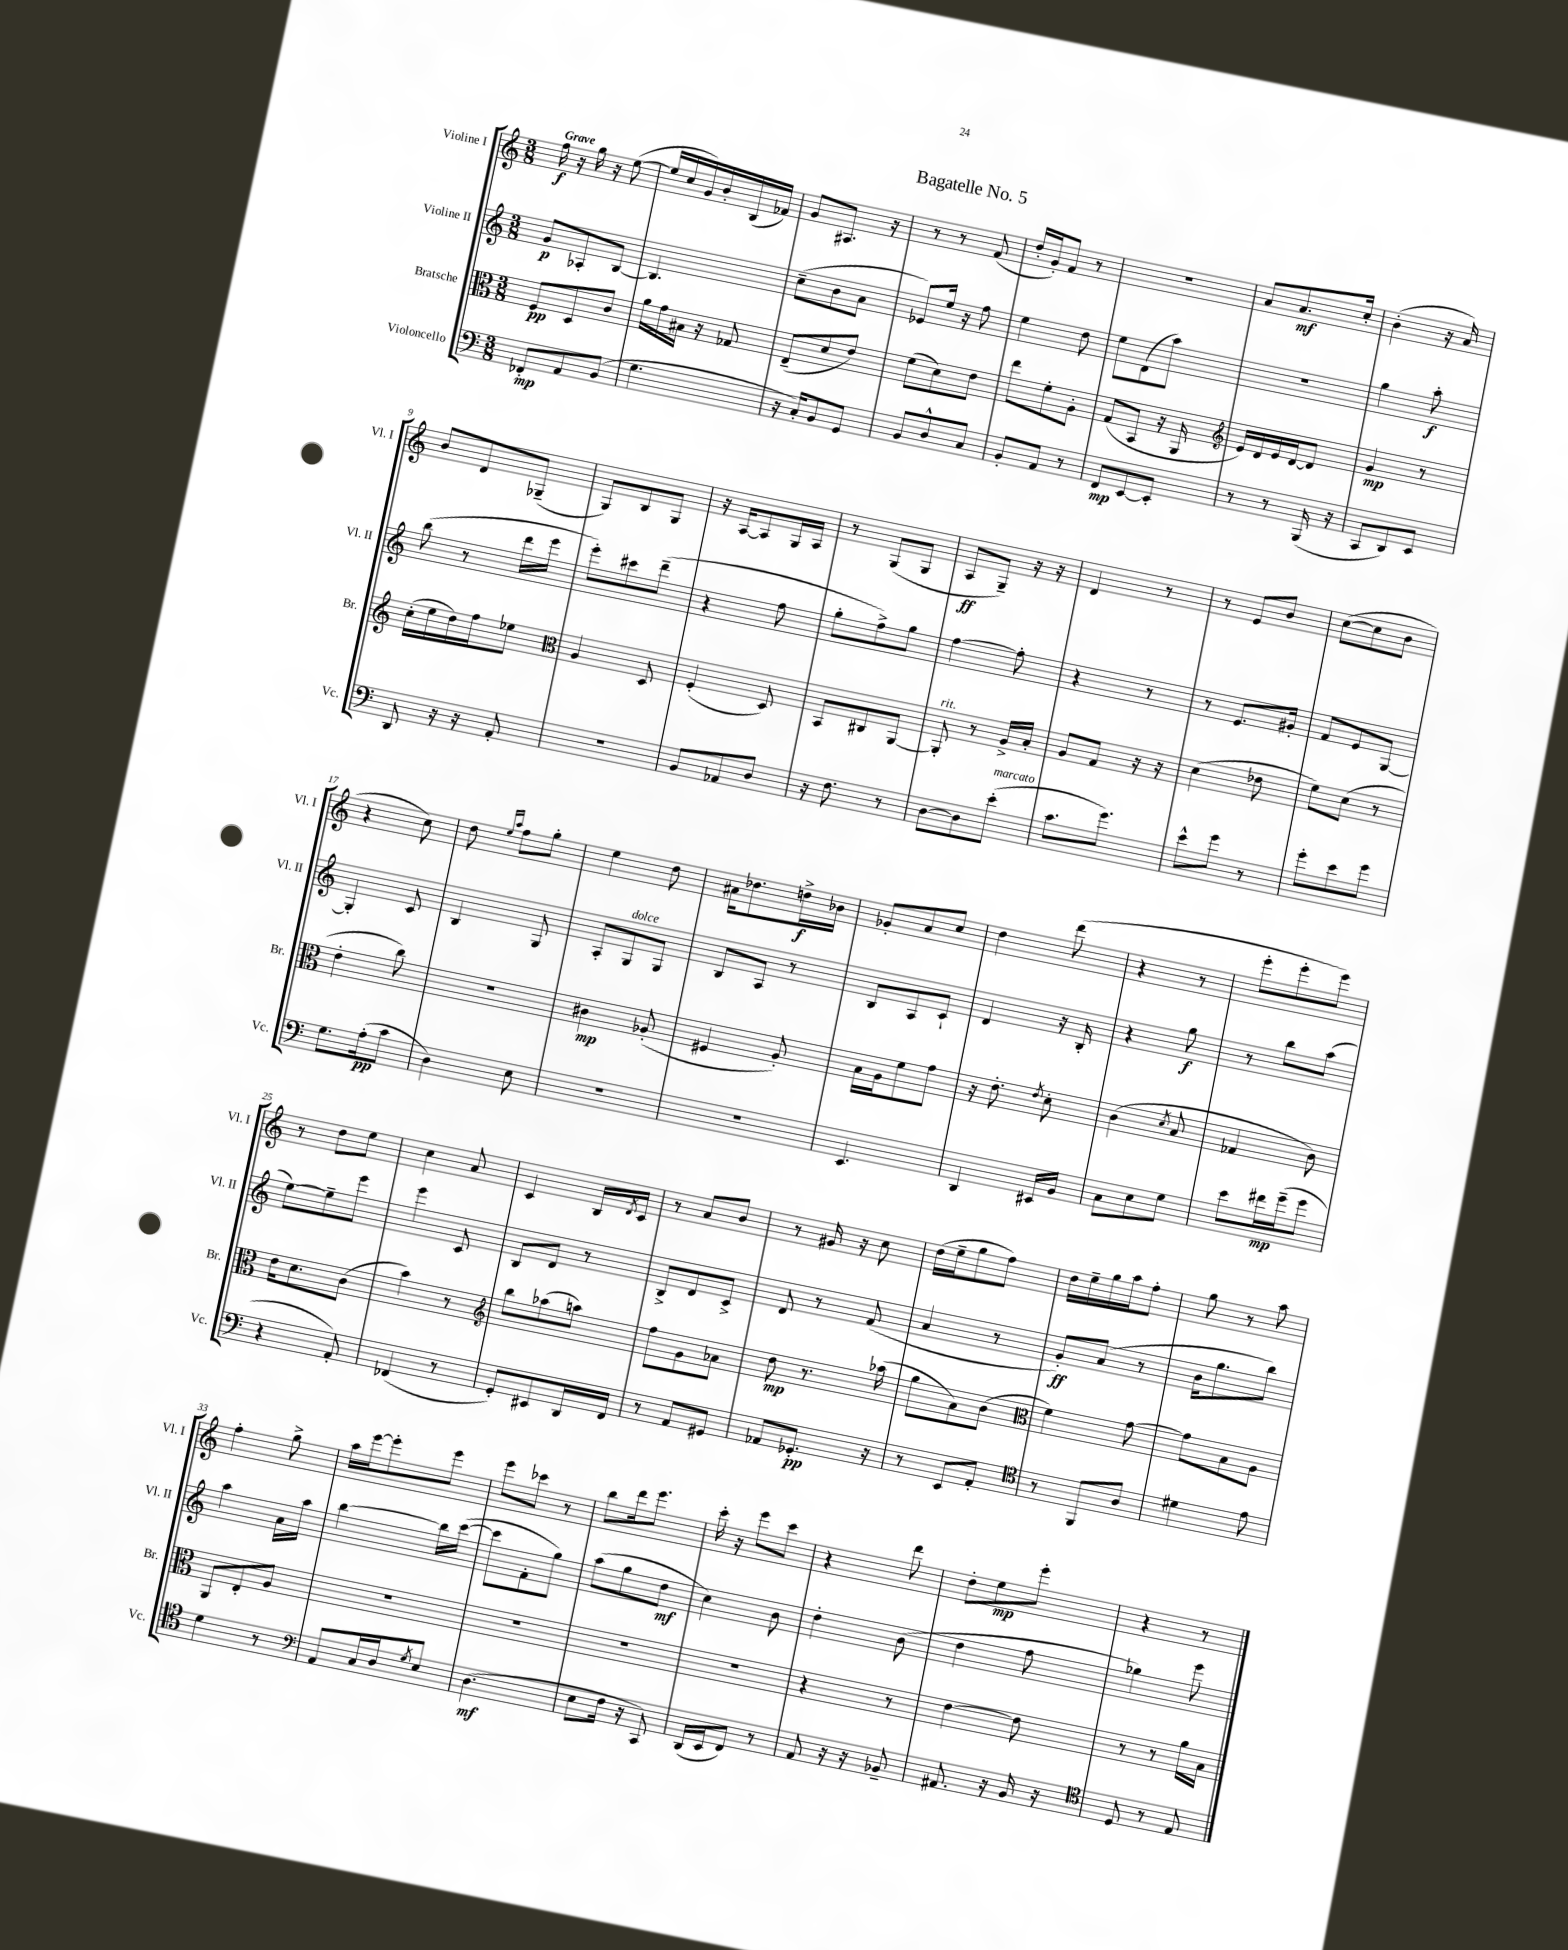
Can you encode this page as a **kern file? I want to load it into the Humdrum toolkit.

**kern	**kern	**kern	**kern
*staff4	*staff3	*staff2	*staff1
*clefF4	*clefC3	*clefG2	*clefG2
*k[]	*k[]	*k[]	*k[]
*M3/8	*M3/8	*M3/8	*M3/8
8FF-'/L	8F/L	8g/L	16ff\
.	.	.	16r
8AA/	8D/	8A-'/	16gg\
.	.	.	16r
(8BB/J	8c/J	[8B/J	([8ee\
=	=	=	=
4.G\	16a\LL	4.B/]	16ee/]LL
.	16g\	.	16cc/
.	16B#\JJ	.	16g/)
.	16r	.	16b'/
.	8G-/	.	(16B/
.	.	.	16f-/JJ)
=	=	=	=
16r	(8E~/L	(8cc~\L	8g/L
16C'/LK)	.	.	.
8BB/	8d/	8b\	8.A#/J
8GG/J	8e/J)	8a\J	.
.	.	.	16r
=	=	=	=
8BB/L	(8f\L	8e-/L)	8r
8D^^/	8d\)	16ee/Jk	8r
.	.	16r	.
8C/J	8e\J	8ff\	(8f/
=	=	=	=
8BB'/L	8ee\L	4ee\	16dd'/LL
.	.	.	16g'/J)
8AA/J	8f'\	.	8f/J
8r	8A'\J	8dd\	8r
=	=	=	=
8FF/L	(8G/L	8ee\L	4.r
[8EE/	8BB/J	(8d\	.
8EE'/]J	16r	8aa\J)	.
.	16AA/	.	.
=	=	=	=
*	*clefG2	*	*
8r	16e/LL)	4.r	8a/L
.	16d/	.	.
8r	16e/	.	8.a/
.	[16d/J	.	.
(16BBB/	8d/]J	.	.
16r	.	.	16cc'/Jk
=	=	=	=
8CC/L	4g/	4gg\	(4b'\
8DD/)	.	.	.
8EE/J	8r	8aa'\	16r
.	.	.	16a/)
=	=	=	=
8DD/	(16cc'\LL	(8bb\	8b/L
.	16ee\	.	.
16r	16dd\)	8r	8d/
16r	16ff\J	.	.
8AA'/	8ee-\J	16ddd\LL	(8G-~/J
.	.	16eee\JJ	.
=	=	=	=
*	*clefC3	*	*
4.r	4A/	8eee'\L)	8G/L)
.	.	8ccc#\	8B/
.	8D/	(8ddd~\J	8G/J
=	=	=	=
8BB/L	(4F'/	4r	16r
.	.	.	[16A/LK
8AA-/	.	.	8A/]
8D/J	8D/)	8ff\	16G/L
.	.	.	16A/JJ
=	=	=	=
16r	8BB/L	8gg'\L	8r
8.F\	.	.	.
.	8C#/	8ff^\)	(8G/L
8r	[8AA/J	8gg\J	8G/J
=	=	=	=
[8D\L	8AA'/]	[4ff\	8A/L
8D\]	8r	.	8G~/J)
(8e'\J	16A^/LL	8ff'\]	16r
.	16B'/JJ	.	16r
=	=	=	=
8.c\L	8A/L	4r	4d/
.	8G/J	.	.
8.g\J)	.	.	.
.	16r	8r	8r
.	16r	.	.
=	=	=	=
8e^^\L	(4d\	8r	8r
8g\J	.	8.e/L	8e/L
8r	8e-\	.	8b/J
.	.	16g#'/Jk	.
=	=	=	=
8g'\L	8f\L)	8f/L	([8cc\L
8e\	(8d\J	8e/	8cc\]
8g\J	8r	[8G/J	8b\J
=	=	=	=
8.G\L	4e'\	4G'/]	4r
(16A'\k	.	.	.
8c\J	8cc\)	8c/	8cc\)
=	=	=	=
4D\)	4.r	4B/	8dd\
.	.	.	16qqee/LL
.	.	.	16qqaa/JJ
.	.	.	8ff\L
8E\	.	8G/	8gg'\J
=	=	=	=
4.r	4c#\	8A'/L	4ee\
.	.	8G/	.
.	(8A-'/	8G/J	8dd\
=	=	=	=
4.r	4F#/	8B/L	16a#\LK
.	.	.	8.dd-\
.	.	8A/J	.
.	8A'/)	8r	16dd^\L
.	.	.	16b-\JJ
=	=	=	=
4.EE/	16B\LL	8B/L	8g-'/L
.	16A\J	.	.
.	8f\	8A/	8a/
.	8g\J	8c`/J	8cc/J
=	=	=	=
4DD/	16r	4d/	4dd\
.	8.e'\	.	.
.	8qe/	.	.
16EE#/LL	8d'\	16r	(8ddd\
16BB/JJ	.	16B'/	.
=	=	=	=
8C\L	(4c\	4r	4r
8E\	.	.	.
.	8qd/	.	.
8G\J	8B/	8gg\	8r
=	=	=	=
8e\L	4G-/	8r	8eee'\L
16f#\L	.	8bb\L	8eee'\
(16g~\J	.	.	.
8g\J	8c\)	(8aa\J	8eee\J)
=	=	=	=
4r	16e\LK	[8ee\L)	8r
.	8.d\	.	.
.	.	8ee~\]	8dd\L
8AA'/)	(8c\J	8eee\J	8ee\J
=	=	=	=
(4FF-/	4b\)	4eee\	4cc\
8r	8r	8c/	8a/
=	=	=	=
*	*clefG2	*	*
8GG'/L)	8bb\L	8B/L	4c/
8EE#/	(8aa-\	8d/J	.
16DD/L	8aa\J)	8r	16B/LL
.	.	.	8qd/
16FF/JJ	.	.	16c/JJ
=	=	=	=
8r	8ff\L	8B^/L	8r
8AA/L	8g\	8d/	8a/L
8GG#/J	8a-\J	8c^/J	8b/J
=	=	=	=
8AA-/L	8dd\	8d/	8r
8.GG-'/J	8.r	8r	16g#/
.	.	.	16r
.	.	(8f/	8cc\
16r	(16aa-\	.	.
=	=	=	=
8r	8gg\L	4a/	(16dd\LL
.	.	.	16ee~\J
8EE/L	8a\)	.	8gg\
8AA'/J	(8b\J	8r	8ff\J)
=	=	=	=
*clefC4	*clefC3	*	*
8r	4f\)	8g'/L)	16dd\LL
.	.	.	16ee~\
8FF/L	.	(8a/J	16gg\
.	.	.	16aa\J
8A/J	[8g\	8r	8ff'\J
=	=	=	=
4d#\	8g\]L	16b\LK	8gg\
.	.	8.gg\	.
.	8B\	.	8r
8e\	8A\J	8bb\J)	8aa\
=	=	=	=
4d\	8AA/L	4aa\	4ff'\
.	8E'/	.	.
8r	8A/J	16a\LL	8gg^\
.	.	16aa\JJ	.
=	=	=	=
*clefF4	*	*	*
8AA/L	4.r	[4bb\	16aa\LL
.	.	.	[16eee\J
16C/L	.	.	8eee'\]
16D/J	.	.	.
8qG/	.	.	.
8E/J	.	16bb\]LL	8eee\J
.	.	([16ccc\JJ	.
=	=	=	=
(4.D\	4.r	8ccc\]L	8eee\L
.	.	8f'\	8ccc-\J
.	.	8gg\J)	8r
=	=	=	=
8E\L	4.r	(8aa\L	8bb\L
16F\Jk	.	8gg\	16ddd\k
16r	.	.	8.eee\J
8CC/)	.	8dd\J	.
=	=	=	=
(16DD/LL	4.r	4cc\)	16ccc'\
16EE/J	.	.	16r
8FF/J)	.	.	8eee\L
8r	.	8b\	8ccc\J
=	=	=	=
8AA/	4r	4dd'\	4r
16r	.	.	.
16r	.	.	.
8BB-~/	8r	(8b\	8ddd\
=	=	=	=
8.AA#/	[4e\	4dd\	8dd'\L
.	.	.	8ee\
16r	.	.	.
16BB/	8e\]	8ff\	8eee'\J
16r	.	.	.
=	=	=	=
*clefC4	*	*	*
8D/	8r	4gg-\)	4r
8r	8r	.	.
8E/	16a\LL	8eee\	8r
.	16B\JJ	.	.
==	==	==	==
*-	*-	*-	*-
